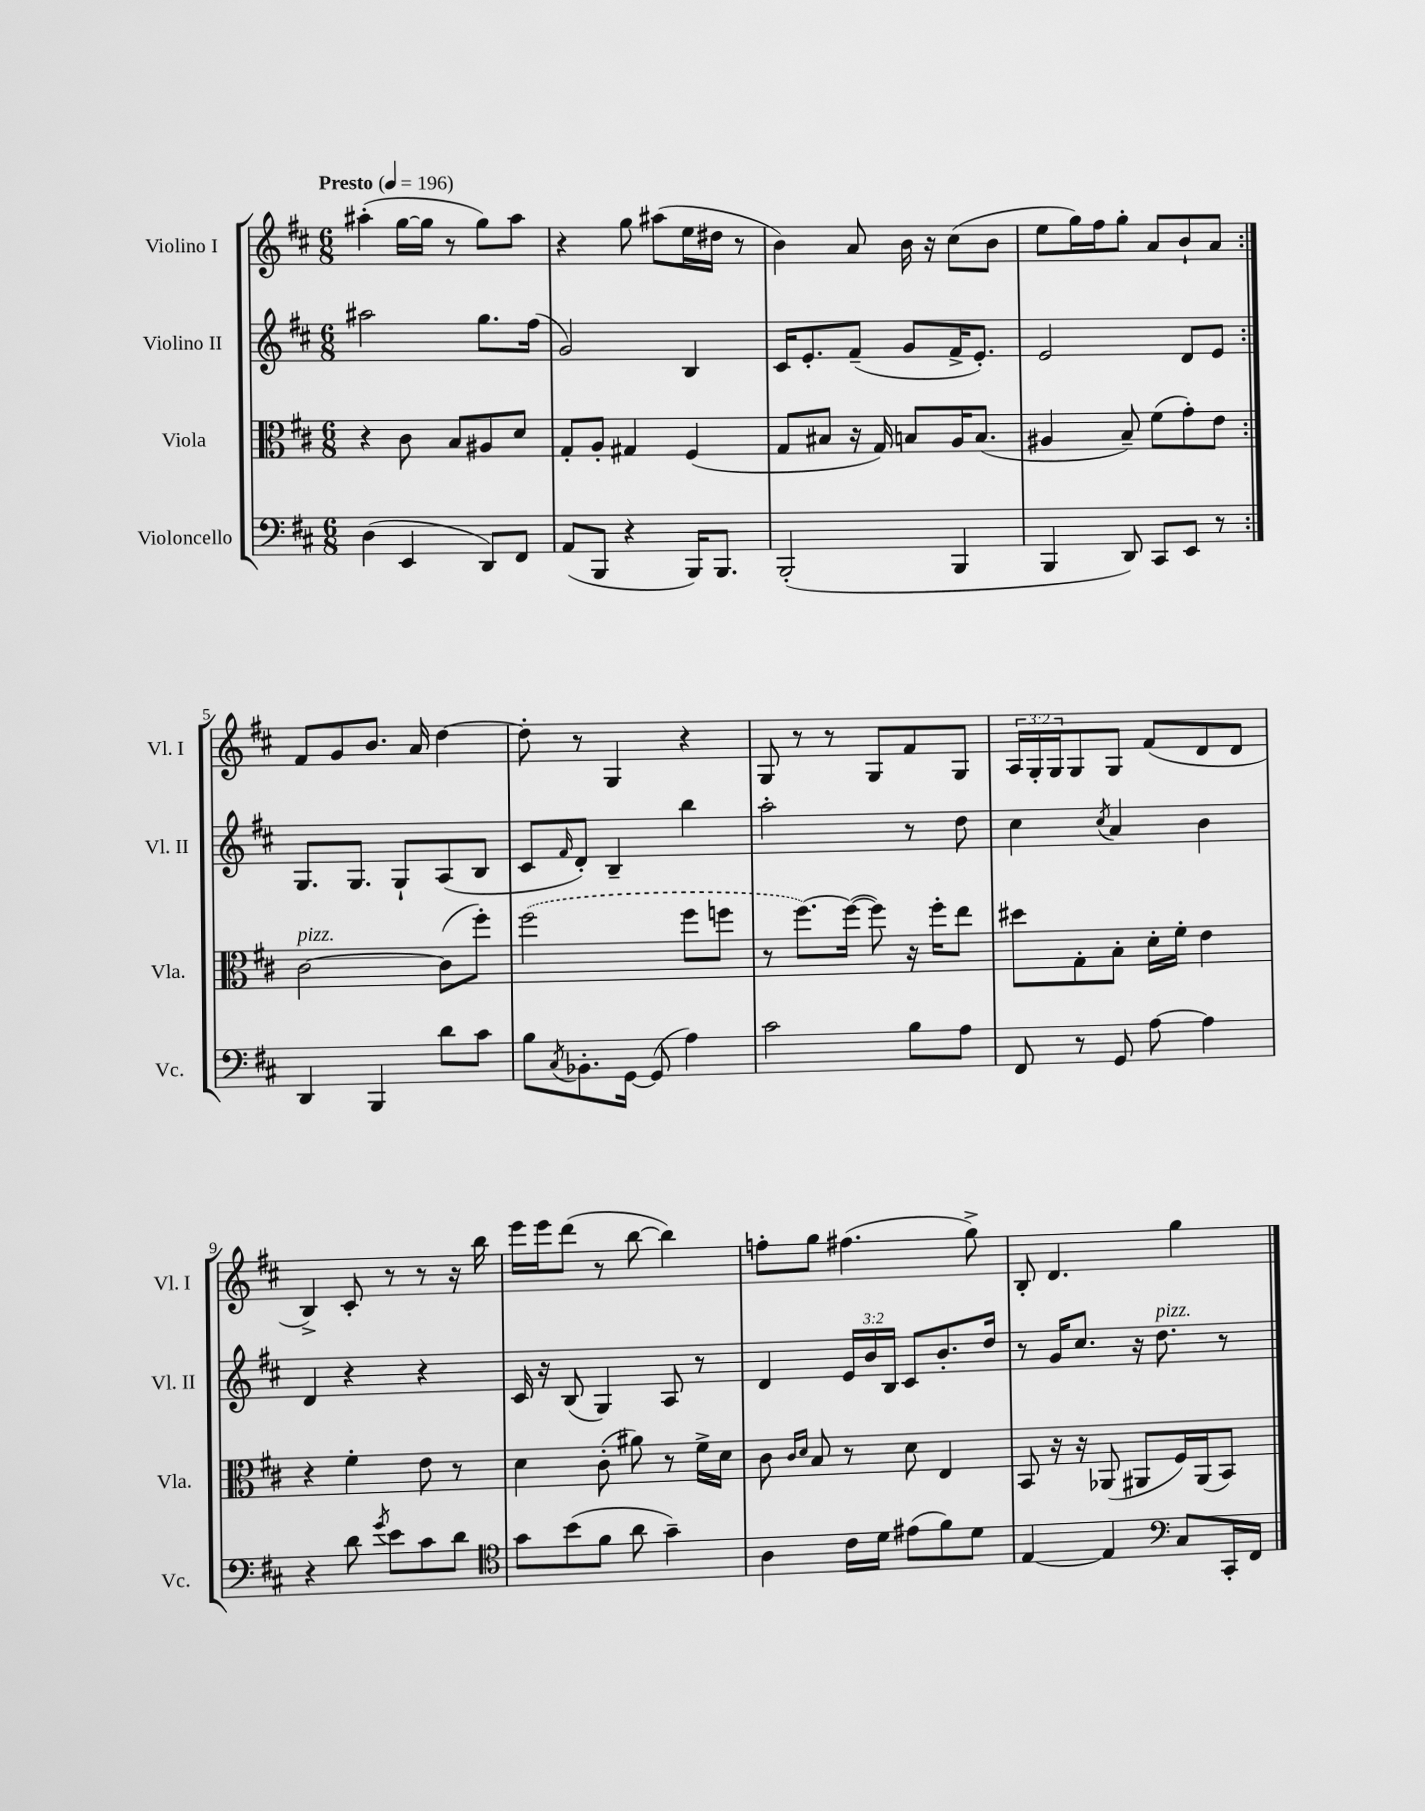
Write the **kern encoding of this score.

**kern	**kern	**kern	**kern
*part4	*part3	*part2	*part1
*staff4	*staff3	*staff2	*staff1
*I"Violoncello	*I"Viola	*I"Violino II	*I"Violino I
*I'Vc.	*I'Vla.	*I'Vl. II	*I'Vl. I
*clefF4	*clefC3	*clefG2	*clefG2
*k[f#c#]	*k[f#c#]	*k[f#c#]	*k[f#c#]
*M6/8	*M6/8	*M6/8	*M6/8
*MM196	*MM196	*MM196	*MM196
=1	=1	=1	=1
!	!	!	!LO:TX:a:B:t=Presto
(4D\	4r	2aa#X\	(4aa#X'\
4EE/	8c#\	.	[16gg\LL
.	.	.	16gg\JJ]
.	8B/L	.	8r
8DD/L)	8A#X/	8.gg\L	8gg\L)
8FF#/J	8d/J	.	8aa#\J
.	.	(16ff#\Jk	.
=2	=2	=2	=2
(8AA/L	8G'/L	2g/)	4r
8BBB/J	8A'/J	.	.
4r	4G#X/	.	8gg\
.	.	.	(8aa#X\L
16BBB/KL)	(4F#/	4B/	16ee\L
8.BBB/J	.	.	16dd#X\JJ
.	.	.	8r
=3	=3	=3	=3
(2BBB'/	8G/L	16c#/KL	4b\)
.	.	8.e'/	.
.	8B#X/J	.	.
.	16r	(8f#~/J	8a/
.	16G/)	.	.
.	8Bn/L	8g/L	16b\
.	.	.	16r
4BBB/	16A/K	16f#^/K	(8cc#\L
.	(8.B/J	8.e'/J)	.
.	.	.	8b\J
=4	=4	=4	=4
4BBB/	4A#X/	2e/	8ee\L
.	.	.	16gg\L)
.	.	.	16ff#\J
8DD/)	8B~/)	.	8gg'\J
8CC#/L	(8f#\L	.	8a/L
8EE/J	8g'\)	8d/L	8b`/
8r	8e\J	8e/J	8a/J
!!LO:LB:g=z
=5:|!	=5:|!	=5:|!	=5:|!
!	!LO:TX:a:i:t=pizz.	!	!
4DD/	[2c#\	8.G/L	8f#/L
.	.	.	8g/
.	.	8.G/J	.
4BBB/	.	.	8.b/J
.	.	8G`/L	.
.	.	.	16a/
8d\L	(8c#\L]	(8A/	[4dd\
8c#\J	8ff#'\J)	8B/J	.
=6	=6	=6	=6
8B\L	(2ff#\	8c#/L	8dd'\]
8qC#/	.	16qqf#/	.
8.BB-X'\	.	8d'/J)	8r
.	.	4B~/	4G/
[16GG\Jk	.	.	.
(8GG/]	.	.	.
4A\)	8ff#\L	4bb\	4r
.	8ffn\J	.	.
=7	=7	=7	=7
2c#\	8r	2aa'\	8G/
.	[8.ff#\L)	.	8r
.	.	.	8r
.	(16ff#\Jk_	.	.
.	8ff#\])	.	8G/L
8B\L	16r	8r	8f#/
.	16ff#'\KL	.	.
8A\J	8ee\J	8dd\	8G/J
=8	=8	=8	=8
8FF#/	8dd#X\L	4cc#\	24A/LL
.	.	.	24G'/
.	.	.	24G/J
8r	8G'\	.	8G/
.	.	8qcc#/	.
8GG/	8B'\J	4a/	8G/J
[8A\	16d'\LL	.	(8f#/L
.	16f#'\JJ	.	.
4A\]	4e\	4b\	8d/
.	.	.	8d/J
!!LO:LB:g=z
=9	=9	=9	=9
4r	4r	4d/	4B^/)
8d\	4f#'\	4r	8c#'/
8qg/	.	.	.
8e\L	.	.	8r
8c#\	8e\	4r	8r
8d\J	8r	.	16r
.	.	.	16bb\
=10	=10	=10	=10
*clefC4	*	*	*
8g\L	4d\	16c#/	16eee\LL
.	.	16r	16eee\J
(8b\	.	(8B/	(8ddd\J
8f#\J	(8c#'\	4G/)	8r
8a\	8a#X\)	.	[8bb\
4g~\)	8r	8A/	4bb\])
.	16f#^\LL	8r	.
.	16d\JJ	.	.
=11	=11	=11	=11
4A\	8c#\	4d/	8ffn'\L
.	16qqc#/LL	.	.
.	16qqd/JJ	.	.
.	8B/	.	8gg\J
16c#\LL	8r	24e/LL	(4.ff#X\
.	.	24b/	.
16d\JJ	.	.	.
.	.	24B/JJ	.
(8e#X\L	8d\	8c#/L	.
8f#\)	4E/	8.b'/	.
8d\J	.	.	8gg^\)
.	.	16dd/Jk	.
=12	=12	=12	=12
[4E/	8BB/	8r	8B'/
.	16r	16g/KL	4.d/
.	16r	8.cc#/J	.
4E/]	(8AA-X/	.	.
.	8AA#X/L	16r	.
!	!	!LO:TX:a:i:t=pizz.	!
.	.	8.dd\	.
*clefF4	*	*	*
8C#/L	16F#/L)	.	4gg\
.	(16AA#/J	.	.
16CC#'/L	8BB/J)	8r	.
16FF#/JJ	.	.	.
==	==	==	==
*-	*-	*-	*-
